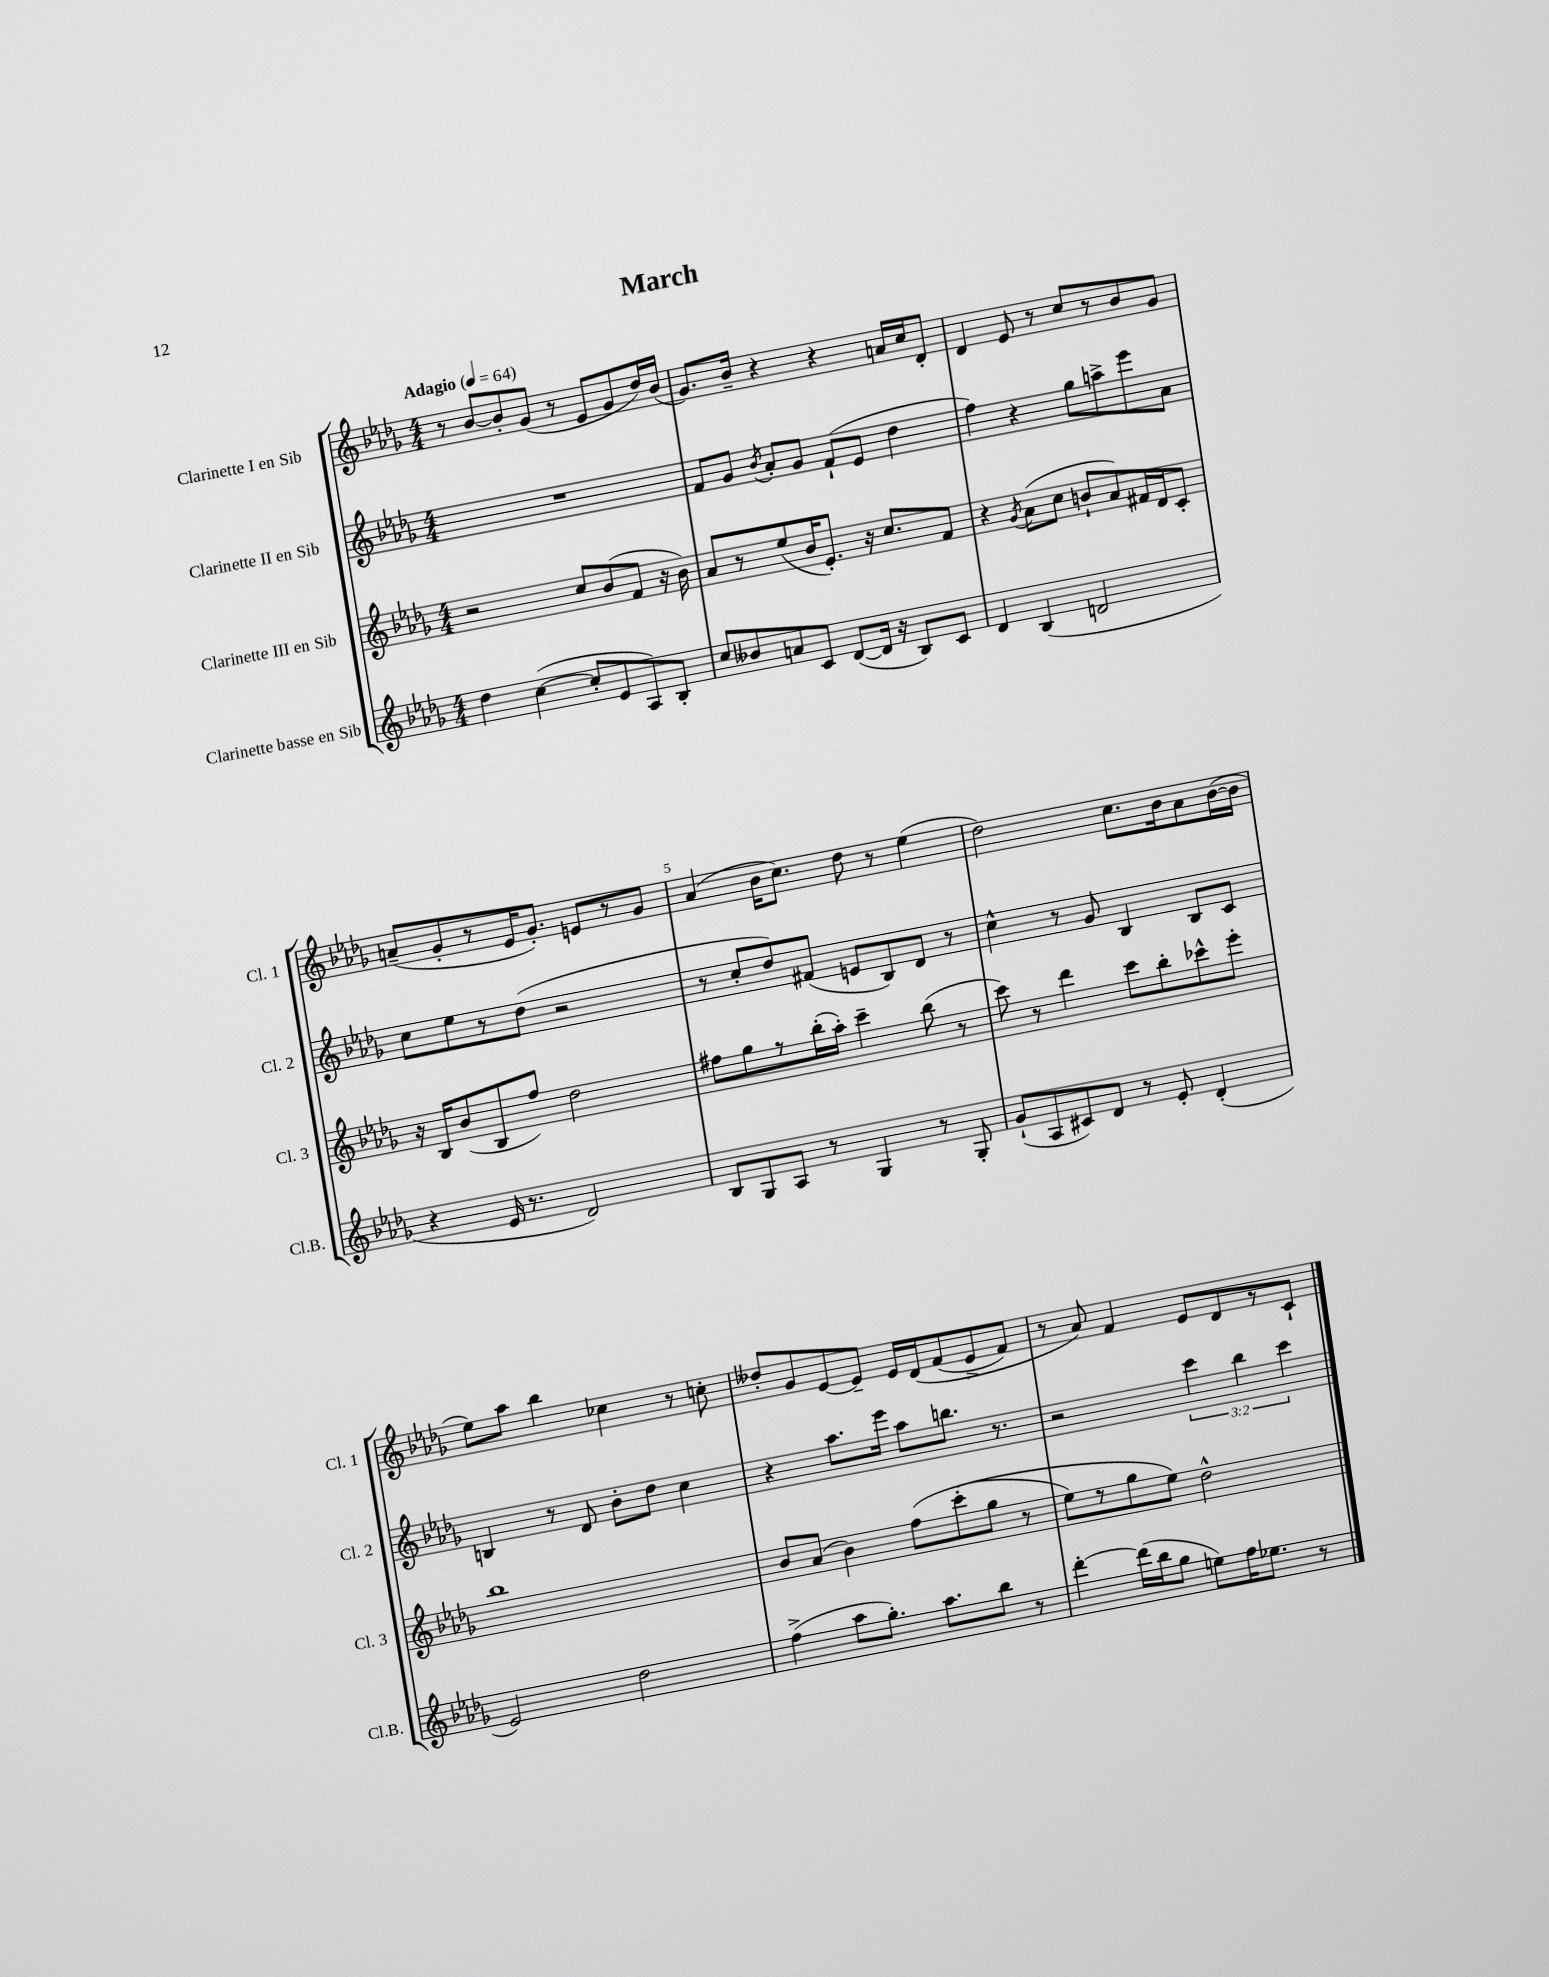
\header { title = "March" }
<<
\new StaffGroup <<
\new Staff = "s0" \with { instrumentName = "Clarinette I en Sib" shortInstrumentName = "Cl. 1" } {
    \clef treble \key des \major \numericTimeSignature \time 4/4 \tempo "Adagio" 4 = 64
    \autoBeamOff r8 bes'8[~ bes'8-. ges'8]( r8 ees'8[ ges'8 des''16) bes'16]( |
    ges'8.[) bes'16]-- r4 r4 a'16[ c''16 des'8]-. |
    des'4 ees'8 r8 c''8[ r8 bes'8 ges'8] |
    a'8[--( ges'8-. r8 ees'16 ges'8.]-.) e'8[ r8 ges'8] |
    aes'4( bes'16[ c''8.]) des''8 r8 ees''4( |
    des''2) c''8.[ bes'16 aes'8 bes'16~( bes'16] |
    ees''8[) aes''8] bes''4 ces''4 r8 c''8-. |
    deses''8[-. ges'8 ees'8~ ees'8]-- ees'16[ des'16\( f'8( ees'8-> f'8]) |
    r8 aes'8\) f'4 ees'8[ des'8 r8 c'8]-! \bar "|." |
}
\new Staff = "s1" \with { instrumentName = "Clarinette II en Sib" shortInstrumentName = "Cl. 2" } {
    \clef treble \key des \major \numericTimeSignature \time 4/4 \override Staff.TupletNumber.text = #tuplet-number::calc-fraction-text
    \autoBeamOff R1 |
    f'8[ ges'8] \acciaccatura { bes'8 } aes'8[-. ges'8] f'8[-!( ees'8] des''4 |
    f''4) r4 ges''8[ a''8-> ees'''8 aes'8] |
    c''8[ ees''8 r8 des''8]( r2 |
    r8 c''8[-. des''8) fis'8]( e'8[ bes8) des'8] r8 |
    c''4-^ r8 ges'8 bes4 bes8[ c'8] |
    b4 r8 des'8 bes'8[-. des''8] c''4 |
    r4 aes''8.[ ees'''16] aes''8[ b''8.] r8. |
    r2 \tuplet 3/2 { c'''4 bes''4 c'''4 } \bar "|." |
}
\new Staff = "s2" \with { instrumentName = "Clarinette III en Sib" shortInstrumentName = "Cl. 3" } {
    \clef treble \key des \major \numericTimeSignature \time 4/4
    \autoBeamOff r2 c''8[ bes'8( f'8] r16 bes'16) |
    aes'8[ r8 ees''8( bes'16 ees'8.]-.) r16 c''8.[ f'8] |
    r4 \acciaccatura { ges'8 } aes'8[( c''8] b'8[-! aes'8) fis'16 des'16 c'8]-. |
    r16 bes16[ bes'8( bes8 f''8]) des''2 |
    fis''8[ ges''8 r8 bes''16-.( aes''16]-.) c'''4-- bes''8( r8 |
    c'''8) r8 des'''4 c'''8[ bes''8-. ces'''8-^ ees'''8]-. |
    bes''1 |
    bes'8[ aes'8]( bes'4) f''8[\( c'''8-.( ges''8] r8 |
    ees''8[) r8 ges''8 ees''8]\) des''2-^ \bar "|." |
}
\new Staff = "s3" \with { instrumentName = "Clarinette basse en Sib" shortInstrumentName = "Cl.B." } {
    \clef treble \key des \major \numericTimeSignature \time 4/4
    \autoBeamOff des''4 c''4~( c''8[-. ees'8 aes8) bes8]-. |
    c''8[ beses'8 a'8 c'8] des'8[~( des'16] r16 bes8[) c'8] |
    des'4 bes4( d'2 |
    r4 ees'16 r8. des'2) |
    bes8[ ges8 aes8] r8 ges4 r8 ges8-. |
    ges'8[-!( aes8 cis'8) des'8] r8 ees'8-. des'4-.( |
    ees'2) des''2 |
    f''4->( aes''8[ ges''8.]-.) aes''8.[ bes''8] r8 |
    des'''4~-. des'''16[( bes''16 ges''8] e''8[) f''16 ees''8.] r8 \bar "|." |
}
>>
>>
\layout { \context { \Score \override BarNumber.break-visibility = ##(#f #t #t) barNumberVisibility = #(every-nth-bar-number-visible 5) } }
